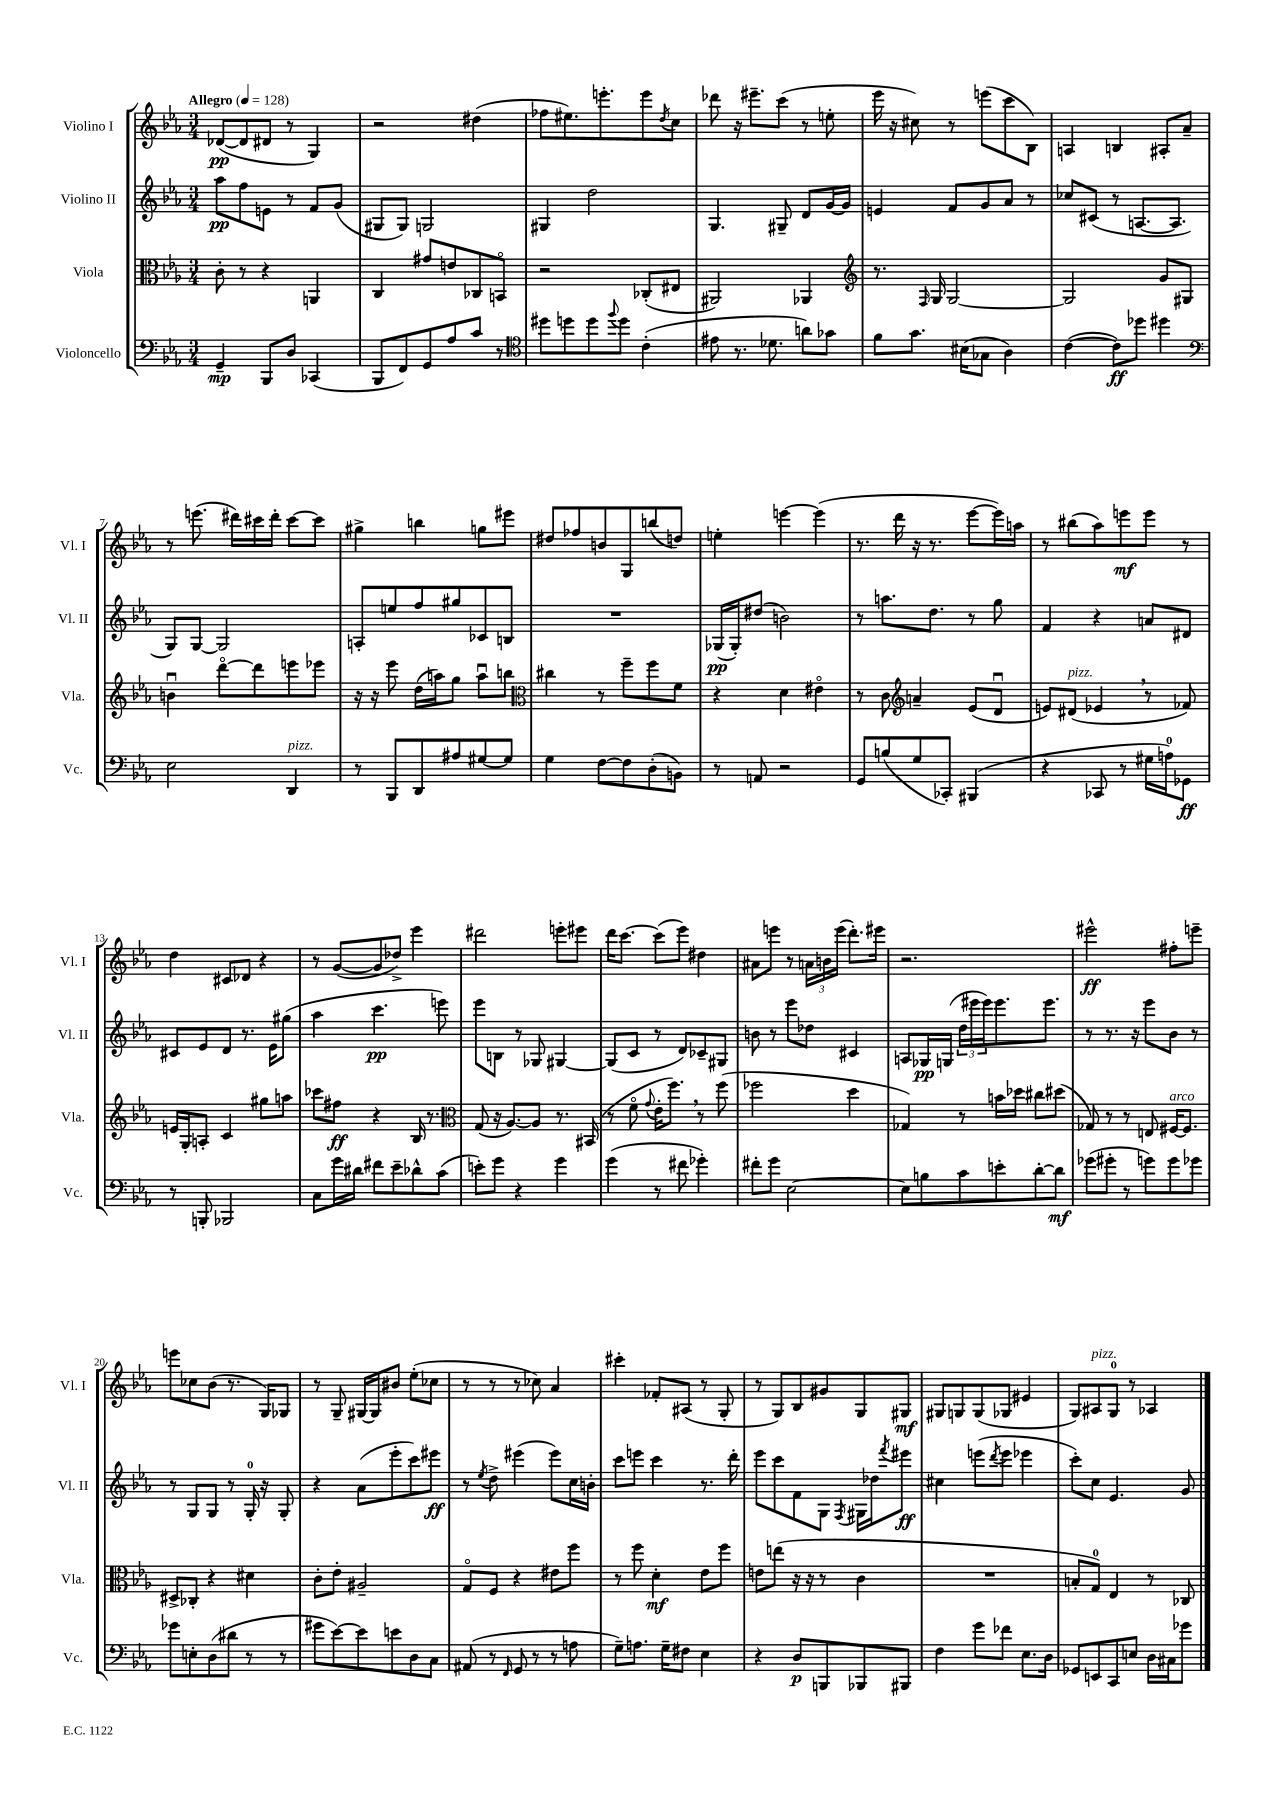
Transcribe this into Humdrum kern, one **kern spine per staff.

**kern	**kern	**kern	**kern
*staff4	*staff3	*staff2	*staff1
*clefF4	*clefC3	*clefG2	*clefG2
*k[b-e-a-]	*k[b-e-a-]	*k[b-e-a-]	*k[b-e-a-]
*M3/4	*M3/4	*M3/4	*M3/4
*MM128	*MM128	*MM128	*MM128
4GG~/	8c'\	8aa-\L	([8d-/L
.	8r	8ff\	8d-/]
8BBB-/L	4r	8e\J	8d#/J
8D/J	.	8r	8r
(4CC-/	4AA/	8f/L	4G/)
.	.	(8g/J	.
=	=	=	=
8BBB-/L	4C/	8G#/L	2r
8FF/)	.	8G#/J)	.
8GG/	8g#/L	2G/	.
8A-/	8e/	.	.
8c/J	8C-/	.	(4dd#\
8r	8BBo/J	.	.
=	=	=	=
*clefC4	*	*	*
8dd#\L	2r	4G#/	8ff-\L
8dd\	.	.	8.ee#\)
8dd\	.	2dd\	.
.	.	.	8.eee'\
8qqff/	.	.	.
8dd\J	.	.	.
(4c'\	(8C-'/L	.	8eee\
.	.	.	8qdd/
.	8E#/J	.	8cc\J
=	=	=	=
8e#\	2AA#/)	4.G/	8ddd-\
8.r	.	.	16r
.	.	.	8.eee#~\L
8.d-\	.	.	.
.	.	8G#~/	(8ccc\J
8a\L)	4AA-/	8d/L	8r
8g-\J	.	[16g/L	8ee'\
.	.	16g/]JJ	.
=	=	=	=
*	*clefG2	*	*
8f\L	8.r	4e/	16eee-\
.	.	.	16r
8.g\J	.	.	8cc#\)
.	16qqF/	.	.
.	16G/	.	.
.	[2G/	8f/L	8r
(16B#\LK	.	.	.
8G-\J	.	8g/	(8eee\L
4A-\)	.	8a-/J	8ccc\
.	.	8r	8B-\J)
=	=	=	=
([4c\	2G/]	8cc-/L	4A/
.	.	(8c#/J	.
8c\]L)	.	8r	4B/
8dd-\J	.	[8.A/L	.
4dd#\	8g/L	.	8A#'/L
.	.	8.A/]J	.
.	8G#/J	.	8a-~/J
=	=	=	=
*clefF4	*	*	*
2E-\	4bu\	8G/L)	8r
.	.	[8G/J	(8.eee\
.	[8dddo\L	2G/]	.
.	.	.	16ddd#\LL)
.	8ddd\]	.	16ccc#\
.	.	.	16ddd#'\JJ
4DD/	8eee\	.	[8ccc#\L
.	8eee-\J	.	8ccc#\]J
=	=	=	=
8r	16r	8A'/L	4gg#^\
.	16r	.	.
8BBB-/L	8eee-\	8ee/	.
8DD/	(16dd\LL	8ff/	4bb\
.	16aa\J)	.	.
8A#/	8gg\J	8gg#/	.
[8G#/	8aau\L	8c-/	8gg\L
8G#/]J	8bb\J	8B/J	8eee#\J
=	=	=	=
*	*clefC3	*	*
4G\	4cc#\	2.r	8dd#/L
.	.	.	8ff-/
[8F\L	8r	.	8b/
8F\]	8ff~\L	.	8G/
(8D'\	8ff\	.	(8bb/
8BB\J)	8f\J	.	8dd/J)
=	=	=	=
8r	4r	(16G-/LL	4ee'\
.	.	16G-'/J)	.
8AA/	.	(8dd#/J	.
2r	4d\	2b\)	[4eee\
.	4e#o\	.	(4eee\]
=	=	=	=
8GG/L	8r	8r	8.r
(8B/	8c\	8.aa\L	.
.	.	.	16ddd\
*	*clefG2	*	*
8G/	4a~/	.	16r
.	.	8.dd\J	8.r
8CC-'/J)	.	.	.
(4BBB#/	(8e-/L	8r	[8eee-\L
.	8du/J	8gg\	16eee-\]L)
.	.	.	16aa\JJ
=	=	=	=
4r	8e/L)	4f/	8r
.	(8d#/J	.	(8bb#\L
8CC-/	4e-/	4r	8aa-\)
8r	.	.	8eee\
16G#\LL	8r	8a/L	8eee\J
16A\J)	.	.	.
8GG-\J	8f-/)	8d#/J	8r
=	=	=	=
8r	16e/LL	8c#/L	4dd\
.	16G'/J	.	.
8BBB'/	8A'/J	8e-/	.
2BBB-/	4c/	8d/J	8c#/L
.	.	8.r	8d-/J
.	8gg#\L	.	4r
.	.	16e-\LK	.
.	8aa\J	(8gg#\J	.
=	=	=	=
8C\L	8ccc-\L	4aa-\	8r
16g\L	8ff#\J	.	([8g/L
16d#\JJ	.	.	.
8f#\L	4r	4.ccc\	8g/]
8e-~\	.	.	8dd-^/J)
8d-^^\	16B-/	.	4eee-\
.	8.r	.	.
(8c\J	.	8eee\)	.
=	=	=	=
*	*clefC3	*	*
8e'\L)	(8G/	8eee-\L	2ddd#\
8g\J	16r	8B\J	.
.	[8.A-/L)	.	.
4r	.	8r	.
.	8A-/]J	8G-/	.
4g\	8.r	[4G#/	8eee'\L
.	.	.	8eee#\J
.	(16BB#/	.	.
=	=	=	=
(4g\	8r	(8G#/]L	16ddd\LK
.	.	.	[8.ccc\J
.	8fo\	8c/J	.
.	8qqg/	.	.
8r	16e-'\LK	8r	(8ccc\]L
.	8.ff\J)	.	.
8f#\	.	8d/L)	8eee-\J)
4g-'\)	8r	8c-~/	4dd#\
.	(8ff\	8G#/J	.
=	=	=	=
8f#'\L	2ff-\	8b\	8a#\L
8g\J	.	8r	8eee\J
[2E-\	.	8eee-\L	8r
.	.	8dd-\J	24a\LL
.	.	.	24b\
.	.	.	(24eee\JJ
.	4dd\	4c#/	8.ddd'\L)
.	.	.	16eee#\Jk
=	=	=	=
8E-\]L	4G-/)	8A/L	2.r
8B\	.	16G-/L	.
.	.	(16G/JJ	.
8c\	8r	24dd\LL	.
.	.	24eee#\	.
.	.	24eee#\J)	.
8e'\	16b\LL	8.eee#\	.
.	16dd-\JJ	.	.
[8d'\	8cc#\L	.	.
.	.	8.eee#\J	.
8d\]J	(8dd#\J	.	.
=	=	=	=
(8g-\L	8G-/)	8r	2eee#^^\
8g#'\J	8r	8.r	.
8r	8r	.	.
.	.	16r	.
8g\L)	8E/	8eee-\L	.
8g\	[16F#/LK	8b-\J	8ff#'\L
.	8.F#/]J	.	.
8g-\J	.	8r	8eee~\J
=	=	=	=
8g-\L	8D#^/L	8r	8eee\L
8E'\	8C-'/J	8G/L	8cc-\
(8D\	4r	8G/J	(8b-\J
8d#\J	.	8r	8.r
8r	4d#\	16G'/	.
.	.	16r	16G/LK)
8r	.	8G'/	8G-/J
=	=	=	=
8g#\L	8c'\L	4r	8r
[8e-\)	8e-'\J	.	8G~/
8e-\]	2A#~/	(8a-\L	[16G#/LL
.	.	.	16G#/]J
8e\	.	8eee-'\	8b#/J
8D\	.	8ccc\)	(8ee-'\L
8C\J	.	8eee#\J	8cc-\J
=	=	=	=
(8AA#/	8Go/L	8r	8r
.	.	8qee-/	.
8r	8F/J	8dd^\	8r
16qqFF/	.	.	.
8GG/	4r	(4eee#\	8r
8r	.	.	8cc-\)
8r	8e#\L	8eee#\L)	4a-/
8A\	8ff\J	16cc\L	.
.	.	16b'\JJ	.
=	=	=	=
8G~\L)	8r	8ccc\L	4ccc#'\
8.A\J	8ff\	8eee\J	.
.	4d'\	4ccc\	8f-'/L
16G~\LK	.	.	.
8F#\J	.	.	(8A#/J
4E-\	8e-\L	8.r	8r
.	8ff\J	.	8G'/
.	.	16ddd'\	.
=	=	=	=
4r	8e\L	8eee-\L	8r
.	(8ee\J	8ccc\	8G/L)
8D/L	16r	8f\	8B-/
.	16r	.	.
8BBB/	8r	8G\J	8g#/
.	.	8qF/	.
8BBB-/	4c\	16G#\LL	8G/
.	.	16dd-\J	.
.	.	8qfff/	.
8BBB#/J	.	8eee#\J	8G#/J
=	=	=	=
4F\	2.r	4cc#\	8G#/L
.	.	.	8G/
8g\L	.	(8eee\L	(8G/
.	.	8qddd/	.
8f-\J	.	8eee\J	8G-/J
8.E-\L	.	4eee-\	4e#/
16D\Jk	.	.	.
=	=	=	=
8GG-/L	8B'/L	8ccc'\L)	8G/L)
8EE/	8G/J)	8cc\J	8A#/
8CC/	4E-/	4.e-/	8G/J
8E/J	.	.	8r
16D\LL	8r	.	4A-/
16C#\J	.	.	.
8g-\J	8C-/	8g/	.
==	==	==	==
*-	*-	*-	*-
